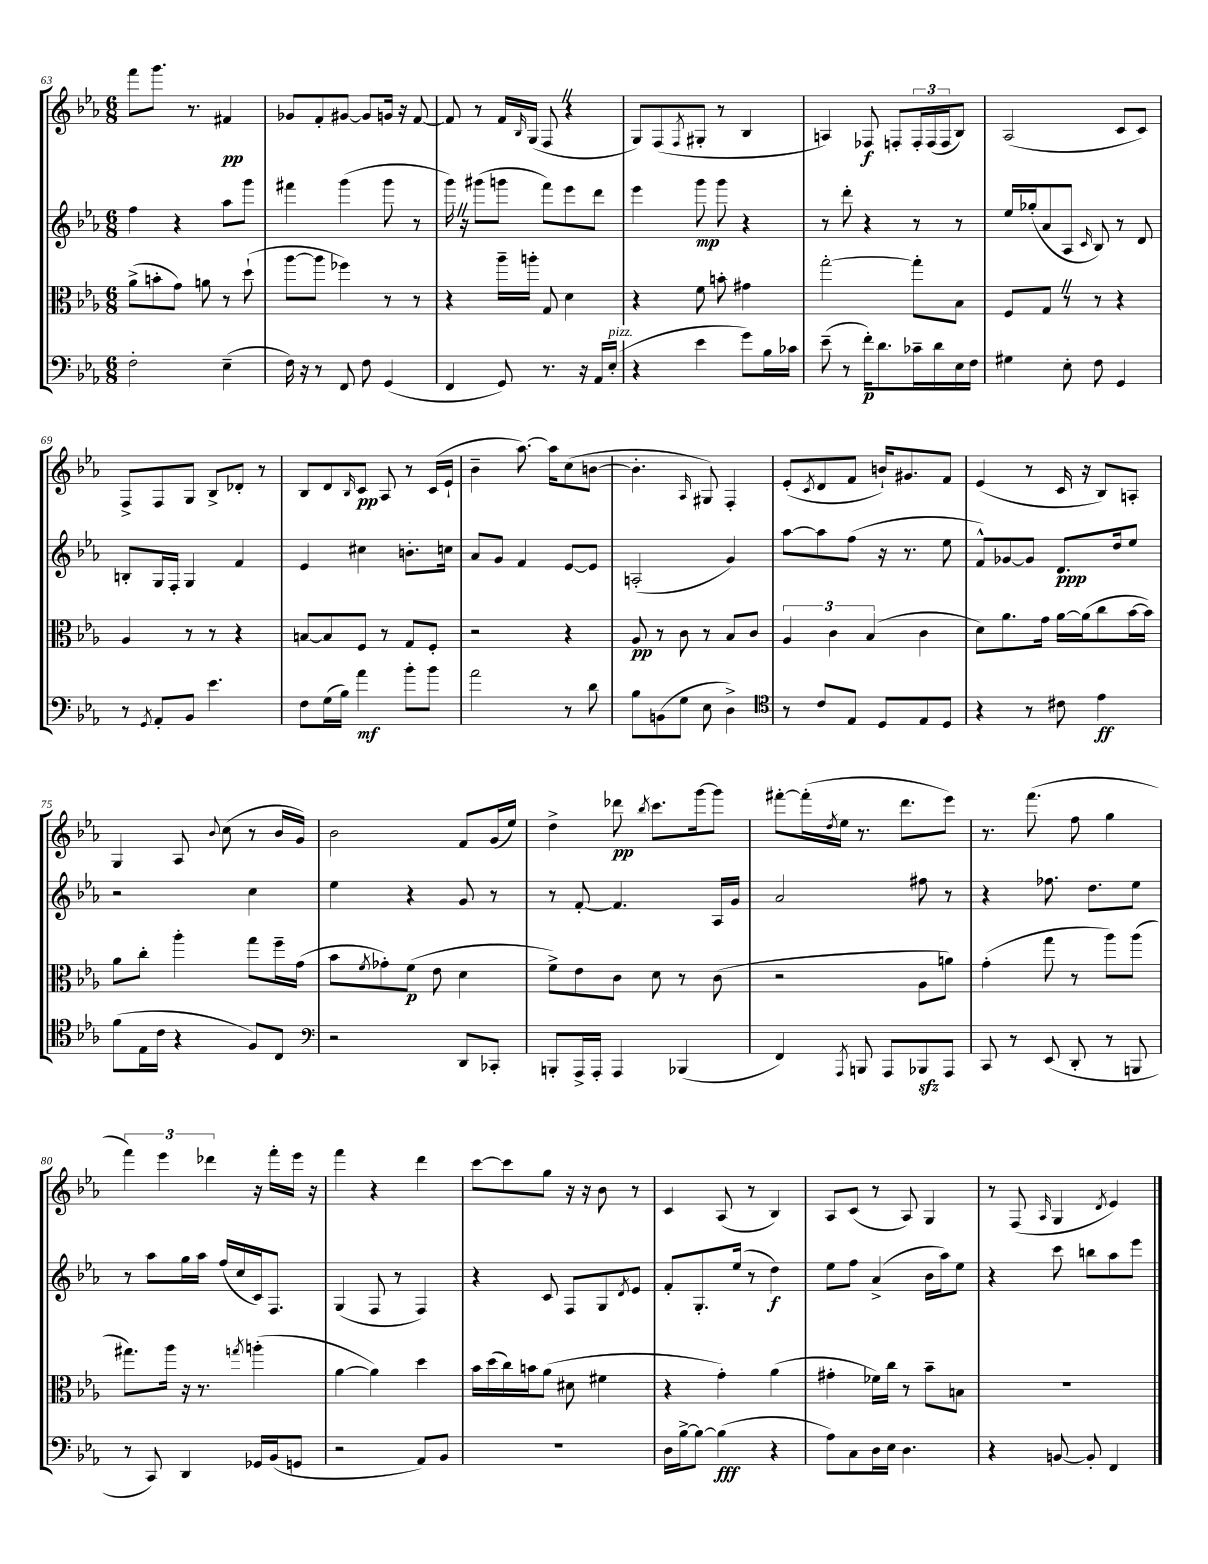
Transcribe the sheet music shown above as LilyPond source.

<<
\new StaffGroup <<
\new Staff = "s0" {
    \clef treble \key ees \major \numericTimeSignature \time 6/8
    f'''8 g'''8. r8. fis'4\pp |
    ges'8 f'8-. gis'8~ gis'8 g'16 r16 f'8~ |
    f'8 r8 f'16 \grace { bes16 } g16( f8 \once \override BreathingSign.text = \markup { \musicglyph "scripts.caesura.straight" } \breathe r4 |
    g8) f8( \acciaccatura { f8 } gis8-. r8 bes4 |
    a4) fes8\f f8-. \tuplet 3/2 { f16-. f16( f16 } bes8) |
    aes2( c'8 c'8) |
    f8-> f8 g8 bes8-> des'8-. r8 |
    bes8 d'8 \grace { bes16 } c'8\pp aes8 r8 c'16( ees'16-! |
    bes'4-- aes''8.~) aes''16 c''8( b'8~ |
    b'4.-. \grace { aes16 } gis8) f4-. |
    ees'8-.( \acciaccatura { c'8 } d'8 f'8 b'16-!) gis'8. f'8 |
    ees'4( r8 c'16 r16 bes8) a8-. |
    g4 aes8 \appoggiatura { bes'8 } c''8( r8 bes'16 g'16) |
    bes'2 f'8 g'16( ees''16) |
    d''4-> des'''8\pp \acciaccatura { bes''8 } c'''8. g'''16~ g'''8 |
    fis'''8~-. fis'''16-.( \acciaccatura { d''8 } ees''16 r8. d'''8. ees'''8) |
    r8. f'''8.( f''8 g''4 |
    \tuplet 3/2 { f'''4) ees'''4 des'''4 } r16 f'''16-. ees'''16 r16 |
    f'''4 r4 d'''4 |
    c'''8~ c'''8 g''8 r16 r16 bes'8 r8 |
    c'4 aes8( r8 bes4) |
    aes8 c'8( r8 aes8) g4 |
    r8 f8( \grace { aes16 } g4 \acciaccatura { d'8 } ees'4) \bar "|." |
}
\new Staff = "s1" {
    \clef treble \key ees \major \numericTimeSignature \time 6/8
    f''4 r4 aes''8 g'''8 |
    fis'''4 g'''4( g'''8 r8 |
    g'''16) \once \override BreathingSign.text = \markup { \musicglyph "scripts.caesura.straight" } \breathe r16 gis'''8( g'''8 f'''8) ees'''8 d'''8 |
    ees'''4 g'''8\mp g'''8 r4 |
    r8 d'''8-. r4 r8 r8 |
    ees''16 ges''16-.( aes'8 aes8 \grace { c'16 } bes8) r8 d'8 |
    b8-. g16 f16-. g4 f'4 |
    ees'4 cis''4 b'8.-. c''16 |
    aes'8 g'8 f'4 ees'8~ ees'8 |
    a2-.( g'4) |
    aes''8~ aes''8 f''8( r16 r8. ees''8 |
    f'8-^) ges'8~ ges'8 d'8.\ppp d''16 ees''8 |
    r2 c''4 |
    ees''4 r4 g'8 r8 |
    r8 f'8~-. f'4. aes16 g'16 |
    aes'2 fis''8 r8 |
    r4 fes''8. d''8. ees''8 |
    r8 aes''8 g''16 aes''16 f''16( c''16 c'16) f8. |
    g4( f8 r8 f4) |
    r4 c'8 f8 g8 \acciaccatura { d'8 } ees'8 |
    f'8-. g8.-. ees''16( r8 d''4\f) |
    ees''8 f''8 aes'4->( bes'16 aes''16) ees''8 |
    r4 c'''8 b''8 aes''8 ees'''8 \bar "|." |
}
\new Staff = "s2" {
    \clef alto \key ees \major \numericTimeSignature \time 6/8
    aes'8->( b'8-. g'8) a'8 r8 d''8-!( |
    aes''8~ aes''8 fes''4) r8 r8 |
    r4 aes''16-- a''16-. g8 d'4 |
    r4 f'8 b'8-. gis'4 |
    g''2~-. g''8-. bes8 |
    f8 g8 \once \override BreathingSign.text = \markup { \musicglyph "scripts.caesura.straight" } \breathe r8 r8 r4 |
    aes4 r8 r8 r4 |
    b8~ b8 f8 r8 g8 f8-. |
    r2 r4 |
    aes8\pp r8 c'8 r8 bes8 c'8 |
    \tuplet 3/2 { aes4 c'4 bes4( } c'4 |
    d'8) aes'8. g'16 aes'16~ aes'16( c''8 bes'16~ bes'16) |
    aes'8 c''8-. aes''4-. g''8 f''16-- g'16( |
    bes'8 \acciaccatura { f'8 } ges'8-.) f'8\p( ees'8 d'4 |
    f'8->) ees'8 c'8 d'8 r8 c'8( |
    r2 aes8 a'8) |
    g'4-.( g''8 r8 aes''8) aes''8( |
    gis''8.) aes''16 r16 r8. \acciaccatura { g''8 } a''4-.( |
    aes'4~ aes'4) d''4 |
    bes'16 d''16( c''16) b'16 aes'8( dis'8 fis'4 |
    r4 g'4-.) aes'4( |
    gis'4-. fes'16) c''16 r8 bes'8-- b8 |
    R2. \bar "|." |
}
\new Staff = "s3" {
    \clef bass \key ees \major \numericTimeSignature \time 6/8
    f2-. ees4--( |
    f16) r16 r8 f,8 f8 g,4( |
    f,4 g,8) r8. r16 aes,16 ees16-.^\markup { \italic "pizz." }( |
    r4 ees'4 g'8) bes16 ces'16 |
    ees'8--( r8 f'16-.\p) d'8. ces'16-- d'16 ees16 f16 |
    gis4 ees8-. f8 g,4 |
    r8 \acciaccatura { g,8 } aes,8-. bes,8 ees'4. |
    f8 g16( bes16) aes'4\mf bes'8-. bes'8 |
    aes'2 r8 d'8 |
    bes8 b,8( g8 ees8 d4->) |
    \clef tenor r8 c'8 ees8 d8 ees8 d8 |
    r4 r8 cis'8 ees'4\ff |
    f'8( ees16 c'16 r4 f8) c8 |
    \clef bass r2 d,8 ces,8-. |
    b,,8-. aes,,16-> aes,,16-. aes,,4 bes,,4( |
    f,4) \acciaccatura { aes,,8 } b,,8 aes,,8 bes,,8\sfz aes,,8 |
    c,8 r8 ees,8( d,8-. r8 b,,8 |
    r8 c,8) d,4 ges,16 bes,16( g,8 |
    r2 aes,8) bes,8 |
    R2. |
    d16 bes16~-> bes8~ bes4\fff( r4 |
    aes8) c8 d16 ees16 d4. |
    r4 b,8~ b,8-. f,4 \bar "|." |
}
>>
>>
\layout { \context { \Score currentBarNumber = #63 } }
